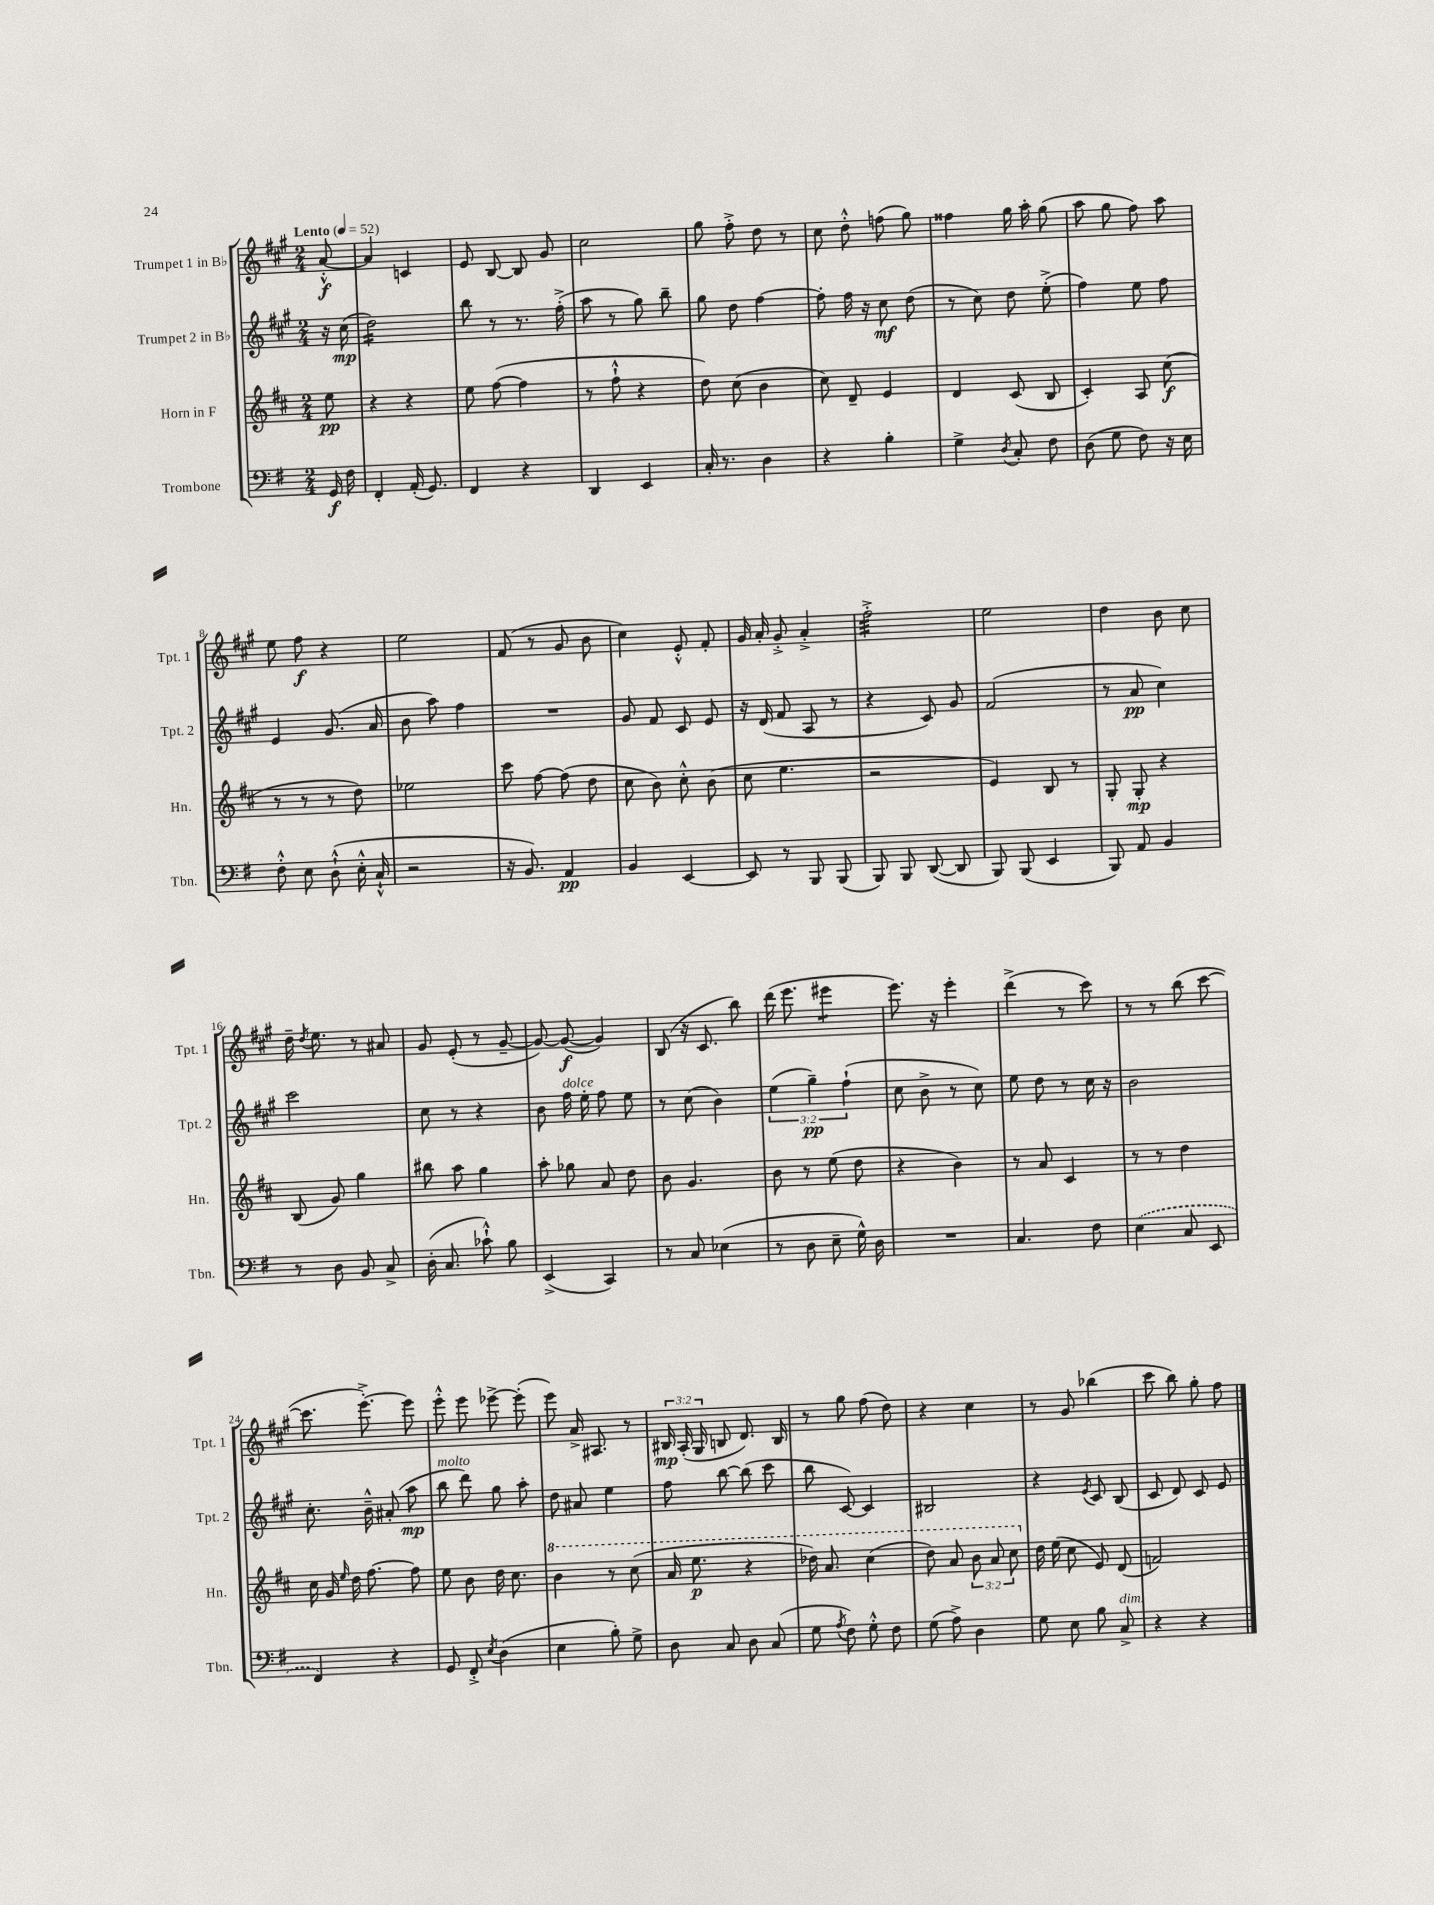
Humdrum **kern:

**kern	**kern	**kern	**kern
*staff4	*staff3	*staff2	*staff1
*clefF4	*clefG2	*clefG2	*clefG2
*k[f#]	*k[f#c#]	*k[f#c#g#]	*k[f#c#g#]
*M2/4	*M2/4	*M2/4	*M2/4
*MM52	*MM52	*MM52	*MM52
16GG	8ee	16r	[8a'^^
16F#	.	(16cc#	.
=	=	=	=
4FF#'	4r	2dd)	4a]
(16AA'	4r	.	4c
8.GG)	.	.	.
=	=	=	=
4FF#	8ee	8bb	8e
.	([8ff#	8r	[8B
4r	4ff#]	8.r	8B]
.	.	.	8g#
.	.	(16ff#'^	.
=	=	=	=
4DD	8r	8aa	2cc#
.	8ff#`^^	8r	.
4EE	4r	8gg#)	.
.	.	8bb~	.
=	=	=	=
16C'	8dd)	8gg#	8gg#
8.r	.	.	.
.	(8cc#	8dd	8ff#'^
4D	4b	[4ff#	8dd
.	.	.	8r
=	=	=	=
4r	8cc#)	8ff#']	8cc#
.	8d~	16ff#	8dd'^^
.	.	16r	.
4B'	4e	8cc#	(8ff
.	.	(8dd	8gg#)
=	=	=	=
4G^	4d	8r	4ff##
.	.	8cc#)	.
8qD	.	.	.
8C'	(8c#	8dd	16gg#
.	.	.	16aa'
8F#	8B	(8ee'^	(8gg#
=	=	=	=
(8D	4c#')	4ff#)	8aa
8G	.	.	8gg#
8F#)	8A	8ee	8ff#)
16r	(8cc#	8ff#	8aa
16E	.	.	.
=	=	=	=
8F#'^^	8r	4e	8ee
8E	8r	.	8ff#
(8D`^^	8r	(8.g#	4r
16E'^^	8dd)	.	.
16C`^^	.	16a	.
=	=	=	=
2r	2ee-	8b	2ee
.	.	8aa)	.
.	.	4ff#	.
=	=	=	=
16r	8ccc#	2r	(8f#
8.BB)	.	.	.
.	[8ff#	.	8r
4AA	(8ff#]	.	8g#
.	8dd	.	8b
=	=	=	=
4BB	8cc#	8g#	4cc#)
.	8b)	8f#	.
[4EE	8cc#'^^	8c#	8e'^^
.	(8b	8e	8f#'
=	=	=	=
8EE]	8cc#	16r	16g#
.	.	(16d	16a'
8r	4.ee	8f#	8g#'^
8BBB	.	8A	4a'^
(8BBB	.	8r	.
=	=	=	=
8BBB)	2r	4r	2ff#'^
8BBB	.	.	.
([8DD	.	8c#)	.
8DD]	.	8g#	.
=	=	=	=
8BBB)	4e)	(2f#	2ee
(8BBB	.	.	.
4EE	8B	.	.
.	8r	.	.
=	=	=	=
8BBB)	8G'	8r	4dd
8AA	8G'	8a	.
4BB	4r	4cc#)	8b
.	.	.	8cc#
=	=	=	=
8r	(8B	2ccc#	16dd~
.	.	.	8qdd
.	.	.	8.ee
8D	8g)	.	.
8BB	4gg	.	8r
8C^	.	.	8a#
=	=	=	=
(16D'	8bb#	8cc#	8g#
8.C	.	.	.
.	8aa	8r	(8e'
8c-`^^)	4gg	4r	8r
8B	.	.	[8g#~
=	=	=	=
(4EE^	8aa'	8b	8g#_)
.	8gg-	16ff#	(8g#_
.	.	16ee'	.
4CC)	8a	8ff#	4g#])
.	8dd	8ee	.
=	=	=	=
8r	8b	8r	(8B
8C	4.g	(8cc#	16r
.	.	.	8.c#
(4E-	.	4b)	.
.	.	.	8bb)
=	=	=	=
8r	8b	(6ee	(16ddd
.	.	.	8.eee
8D	8r	.	.
.	.	6gg#~)	.
8E~	(8ee	.	4eee#
.	.	(6ff#`	.
16G^^)	8dd	.	.
16D	.	.	.
=	=	=	=
2r	4r	8cc#	8.eee)
.	.	8b^	.
.	.	.	16r
.	4b)	8r	4eee'
.	.	8cc#)	.
=	=	=	=
4.C	8r	8ee	(4ddd^
.	8a	8dd	.
.	4c#	8r	8r
8F#	.	16cc#	8ccc#)
.	.	16r	.
=	=	=	=
(4E	8r	2b	8r
.	8r	.	8r
8C	4dd	.	(8bb
8EE	.	.	[8ccc#
=	=	=	=
4FF#)	16cc#	8.cc#'	8.ccc#]
.	16g	.	.
.	16qqee	.	.
.	16dd	.	.
.	[8.ff#	16b~^^	[8.eee'^)
4r	.	(8a#'	.
.	8ff#]	8aa	8eee]
=	=	=	=
8GG	8ee	8bb	8eee'^^
8FF#'^	8b	8ddd)	8eee
8qE	.	.	.
(4D	16dd	8gg#	[8eee-^
.	8.cc#	.	.
.	.	8aa'	(8eee-']
=	=	=	=
4E	4bb	8dd	8eee)
.	.	8a#	16a^
.	.	.	8.A#
8B')	8r	4ee	.
8G^	(8ccc#	.	8r
=	=	=	=
8D	16aa	8ff#	24B#
.	.	.	(24A'
.	8.eee	.	.
.	.	.	24G#
8C	.	[8bb	8B
8D	4r	(8bb]	8.d)
(8C	.	8ccc#	.
.	.	.	16B
=	=	=	=
8G	16ddd-)	8bb	8r
.	8.aa	.	.
8qA	.	.	.
8F#)	.	[8c#)	8gg#
8G'^^	(4ccc#	4c#]	(8ff#
8F#	.	.	8dd)
=	=	=	=
(8G	8ddd)	2B#	4r
8A^)	8aa	.	.
4D	12bb	.	4cc#
.	12aa	.	.
.	12ccc#	.	.
=	=	=	=
8G	16dd	4r	8r
.	(16ee	.	.
8E	8cc#	.	8g#
.	.	8qe	.
8B	8e)	8c#	(4bb-
8C^	(8d	(8B	.
=	=	=	=
4r	2f)	8c#	8ccc#
.	.	8d)	8bb)
4r	.	8c#	8gg#'
.	.	8e	8ff#
==	==	==	==
*-	*-	*-	*-
